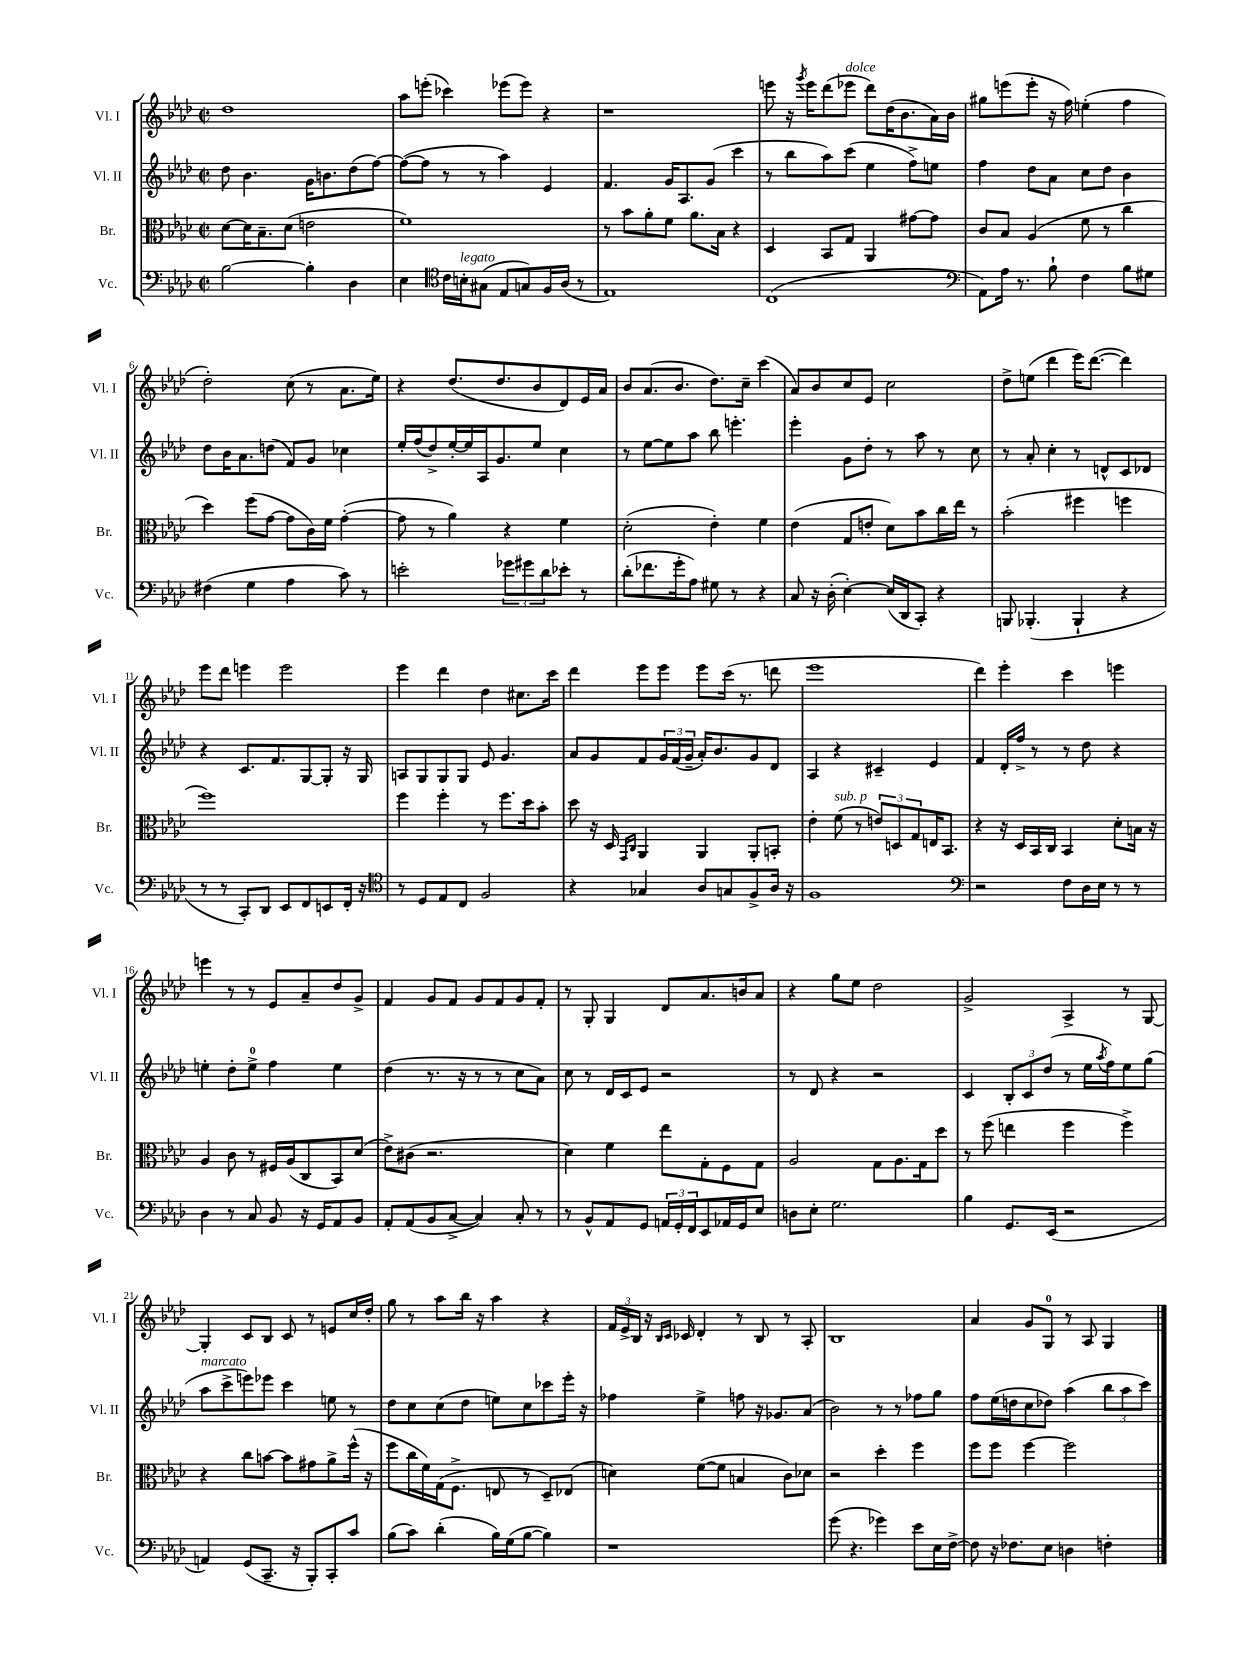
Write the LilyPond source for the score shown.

<<
\new StaffGroup <<
\new Staff = "s0" \with { instrumentName = "Vl. I" shortInstrumentName = "Vl. I" } {
    \clef treble \key aes \major \defaultTimeSignature \time 2/2
    des''1 |
    aes''8 e'''8-.( ces'''4) ees'''8( ees'''8) r4 |
    r1 |
    e'''8 r16 \acciaccatura { g'''8 } e'''16 des'''8( ees'''8^\markup { \italic "dolce" } des'''8) des''16( bes'8. aes'16) bes'16 |
    gis''8 e'''8( e'''8-. r16 f''16) e''4-.( f''4 |
    des''2-.) c''8( r8 aes'8. ees''16) |
    r4 des''8.( des''8. bes'8 des'8) ees'16 aes'16 |
    bes'8 aes'8.( bes'8. des''8.) c''16-- c'''4( |
    aes'8) bes'8 c''8 ees'8 c''2 |
    des''8-> e''8( des'''4 ees'''16) des'''8.~( des'''4) |
    ees'''8 des'''8 e'''4 e'''2 |
    ees'''4 des'''4 des''4 cis''8. c'''16 |
    des'''4 ees'''8 ees'''8 ees'''8 c'''16( r8. d'''8 |
    ees'''1 |
    des'''4) ees'''4-. c'''4 e'''4 |
    e'''4 r8 r8 ees'8 aes'8-- des''8 g'8-> |
    f'4 g'8 f'8 g'8 f'8 g'8 f'8-. |
    r8 g8-. g4 des'8 aes'8. b'16 aes'8 |
    r4 g''8 ees''8 des''2 |
    g'2-> aes4-> r8 g8~ |
    g4-. c'8 bes8 c'8 r8 e'8 c''16 des''16-. |
    g''8 r8 aes''8 bes''16 r16 aes''4 r4 |
    \tuplet 3/2 { f'16 ees'16-> bes16 } r16 \grace { bes16 c'16 } ces'16 des'4-. r8 bes8 r8 aes8-. |
    bes1 |
    aes'4 g'8 g8-0 r8 aes8 g4 \bar "|." |
}
\new Staff = "s1" \with { instrumentName = "Vl. II" shortInstrumentName = "Vl. II" } {
    \clef treble \key aes \major \defaultTimeSignature \time 2/2
    des''8 bes'4. g'16 b'8. des''8( f''8~) |
    f''8~( f''8 r8 r8 aes''4) ees'4 |
    f'4. g'16 aes8. g'8( c'''4 |
    r8 bes''8 aes''8) c'''8( ees''4 f''8->) e''8 |
    f''4 des''8 aes'8 c''8 des''8 bes'4 |
    des''8 bes'16 aes'8. d''8( f'8) g'8 ces''4 |
    ees''16-. f''16( des''8->) ees''16~-. ees''16 aes16 g'8. ees''8 c''4 |
    r8 ees''8~ ees''8 aes''8 bes''8 e'''4.-. |
    ees'''4-. g'8 des''8-. r8 aes''8 r8 c''8 |
    r8 aes'8-. c''4-. r8 d'8-^ c'8 des'8 |
    r4 c'8. f'8. g8~ g8-. r16 g16 |
    a8 g8 g8 g8 ees'8 g'4. |
    aes'8 g'8 f'8 \tuplet 3/2 { g'16 f'16( g'16-- } aes'16-.) bes'8. g'8 des'8 |
    aes4 r4 cis'4-- ees'4 |
    f'4 des'16-. f''16-> r8 r8 des''8 r4 |
    e''4-. des''8-. e''8-0-> f''4 e''4 |
    des''4( r8. r16 r8 r8 c''8 aes'8) |
    c''8 r8 des'16 c'16 ees'8 r2 |
    r8 des'8 r4 r2 |
    c'4 \tuplet 3/2 { bes8-. c'8 des''8( } r8 ees''16 \acciaccatura { aes''8 } f''16) ees''8 g''8( |
    aes''8^\markup { \italic "marcato" } c'''8-> e'''8) ees'''8 c'''4 e''8 r8 |
    des''8 c''8 c''8( des''8 e''8) c''8 ces'''8 ees'''16-. r16 |
    fes''4 ees''4-> f''8 r16 ges'8. aes'8( |
    bes'2) r8 r8 fes''8 g''8 |
    f''8 ees''16( d''16 c''8 des''8) aes''4( \tuplet 3/2 { bes''8 aes''8 c'''8) } \bar "|." |
}
\new Staff = "s2" \with { instrumentName = "Br." shortInstrumentName = "Br." } {
    \clef alto \key aes \major \defaultTimeSignature \time 2/2
    des'8~ des'16 bes8.-- des'8( e'2 |
    f'1) |
    r8 bes'8 aes'8-. f'8 aes'8. bes16 r4 |
    des4 bes,8 g8 aes,4 gis'8~ gis'8 |
    c'8 bes8 aes4( f'8 r8 c''4 |
    des''4) f''8( g'8~ g'8 c'16) f'16 g'4~-.( |
    g'8 r8 aes'4) r4 f'4 |
    des'2-.( ees'4-.) f'4 |
    ees'4( g8 e'8-. des'8) bes'8 c''16 ees''16 r8 |
    bes'2-.( fis''4 f''4 |
    f''1) |
    f''4 f''4-. r8 f''8. des''16 bes'8-. |
    des''8 r16 des16 \grace { g,16 c16 } aes,4 aes,4 aes,8-. b,8-. |
    ees'4-. f'8^\markup { \italic "sub. p" }( r8 \tuplet 3/2 { e'8) d8 g8 } e16 bes,8. |
    r4 r16 des16 bes,16 c16 bes,4 des'8-. b16 r16 |
    aes4 c'8 r8 fis16 aes16( c8 bes,8) des'8( |
    ees'8->) cis'8( r2. |
    des'4) f'4 ees''8 g8-. f8 g8 |
    aes2 g8 aes8. g16 des''8 |
    r8 f''8( e''4 f''4 f''4->) |
    r4 c''8 b'8~ b'8 gis'8 aes'8-> f''16-^( r16 |
    f''8 c''16 f'16) g16( f8.-> e8 r8 des8--) ees8( |
    d'4) f'8~( f'8 b4 c'8) des'8 |
    r2 des''4-. f''4 |
    f''8 f''8 f''4~ f''2 \bar "|." |
}
\new Staff = "s3" \with { instrumentName = "Vc." shortInstrumentName = "Vc." } {
    \clef bass \key aes \major \defaultTimeSignature \time 2/2
    bes2~ bes4-. des4 |
    ees4 \clef tenor c'16 b16-.^\markup { \italic "legato" } gis8( ees8 g8) f16 aes16( r8 |
    ees1) |
    c1( |
    \clef bass aes,8) aes16 r8. bes8-! f4 bes8 gis8 |
    fis4( g4 aes4 c'8) r8 |
    e'2-. \tuplet 3/2 { ges'8 gis'8 des'8 } ees'8-. r8 |
    des'8-.( fes'8. g'16-. aes8) gis8 r8 r4 |
    c8 r16 des16-.( ees4~-.) ees16( des,16 c,8-.) r4 |
    b,,8 bes,,4.-.( bes,,4-! r4 |
    r8 r8 c,8-.) des,8 ees,8 f,8 e,8 f,16-. r16 |
    \clef tenor r8 des8 ees8 c8 f2 |
    r4 ges4 aes8 g8 f8-> aes16 r16 |
    f1 |
    \clef bass r2 f8 des16 ees16 r8 r8 |
    des4 r8 c8 bes,8 r16 g,16 aes,8 bes,8 |
    aes,8-. aes,8( bes,8 c8~-> c4) c8-. r8 |
    r8 bes,8-^ aes,8 g,8 \tuplet 3/2 { a,16 g,16-. f,16 } ees,8 aes,16 g,16 ees8 |
    d8 ees8-. g2. |
    bes4 g,8. ees,16( r2 |
    a,4) g,8( c,8.-- r16 bes,,8-.) c,8-. c'8 |
    bes8( c'8) des'4-.( bes16) g16( bes8~ bes4) |
    r1 |
    g'8( r4. ges'4) ees'8 ees16 f16~-> |
    f8 r16 fes8. ees8 d4 f4-. \bar "|." |
}
>>
>>
